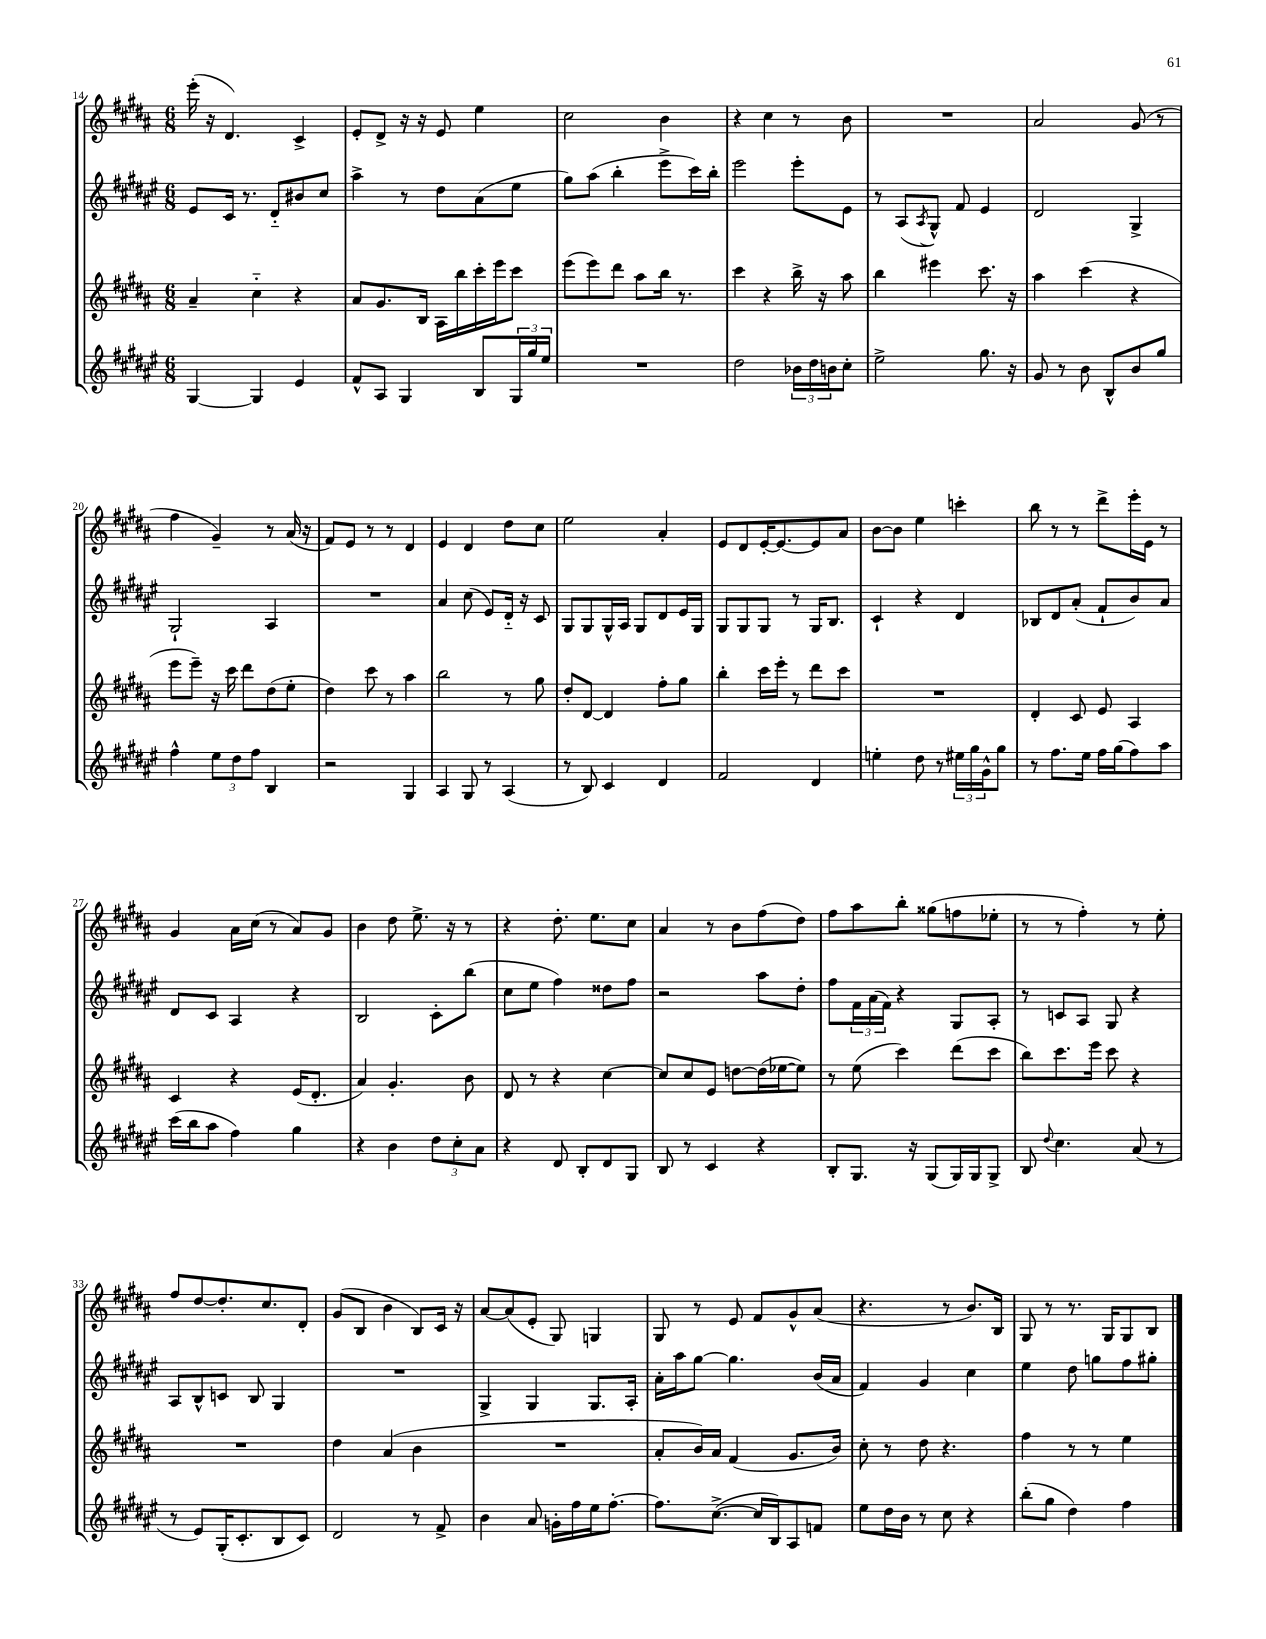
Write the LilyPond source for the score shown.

<<
\new StaffGroup <<
\new Staff = "s0" {
    \clef treble \key b \major \numericTimeSignature \time 6/8
    e'''16-.( r16 dis'4.) cis'4-> |
    e'8-. dis'8-> r16 r16 e'8 e''4 |
    cis''2 b'4 |
    r4 cis''4 r8 b'8 |
    R2. |
    ais'2 gis'8( r8 |
    fis''4 gis'4--) r8 ais'16( r16 |
    fis'8) e'8 r8 r8 dis'4 |
    e'4 dis'4 dis''8 cis''8 |
    e''2 ais'4-. |
    e'8 dis'8 e'16~-. e'8.~ e'8 ais'8 |
    b'8~ b'8 e''4 c'''4-. |
    b''8 r8 r8 dis'''8-> e'''16-. e'16 r8 |
    gis'4 ais'16 cis''16( r8 ais'8) gis'8 |
    b'4 dis''8 e''8.-> r16 r8 |
    r4 dis''8.-. e''8. cis''8 |
    ais'4 r8 b'8 fis''8( dis''8) |
    fis''8 ais''8 b''8-. gisis''8( f''8 ees''8-. |
    r8 r8 fis''4-.) r8 e''8-. |
    fis''8 dis''8~ dis''8.-. cis''8. dis'8-. |
    gis'8( b8 b'4 b8) cis'16 r16 |
    ais'8~ ais'8( e'8-. gis8) g4 |
    gis8 r8 e'8 fis'8 gis'8-^ ais'8( |
    r4. r8 b'8.) b16 |
    gis8 r8 r8. gis16 gis8 b8 \bar "|." |
}
\new Staff = "s1" {
    \clef treble \key fis \major \numericTimeSignature \time 6/8
    eis'8 cis'16 r8. dis'8-_ bis'8 cis''8 |
    ais''4-> r8 dis''8 ais'8( eis''8 |
    gis''8) ais''8( b''4-. eis'''8-> cis'''16) b''16-. |
    eis'''2 eis'''8-. eis'8 |
    r8 ais8( \acciaccatura { ais8 } gis8-^) fis'8 eis'4 |
    dis'2 gis4-> |
    gis2-! ais4 |
    R2. |
    ais'4 cis''8( eis'8) dis'16-_ r16 cis'8 |
    gis8 gis8 gis16-^ ais16 gis8 dis'8 eis'16 gis16 |
    gis8 gis8 gis8 r8 gis16 b8. |
    cis'4-! r4 dis'4 |
    bes8 dis'8 ais'8-.( fis'8-! b'8) ais'8 |
    dis'8 cis'8 ais4 r4 |
    b2 cis'8-. b''8( |
    cis''8 eis''8 fis''4) disis''8 fis''8 |
    r2 ais''8 dis''8-. |
    fis''8 \tuplet 3/2 { fis'16 ais'16( fis'16) } r4 gis8 ais8-. |
    r8 c'8 ais8 gis8 r4 |
    ais8 b8-^ c'8 b8 gis4 |
    R2. |
    gis4-> gis4 gis8. ais16-. |
    ais'16-. ais''16 gis''8~ gis''4. b'16( ais'16 |
    fis'4) gis'4 cis''4 |
    eis''4 dis''8 g''8 fis''8 gis''8-. \bar "|." |
}
\new Staff = "s2" {
    \clef treble \key b \major \numericTimeSignature \time 6/8
    ais'4-- cis''4-_ r4 |
    ais'8 gis'8. b16 ais16 b''16 cis'''16-. e'''16 cis'''8 |
    e'''8( e'''8) dis'''8 ais''8 b''16 r8. |
    cis'''4 r4 b''16-> r16 ais''8 |
    b''4 eis'''4 cis'''8. r16 |
    ais''4 cis'''4( r4 |
    e'''8 e'''8--) r16 cis'''16 dis'''8 dis''8( e''8-. |
    dis''4) cis'''8 r8 ais''4 |
    b''2 r8 gis''8 |
    dis''8-. dis'8~ dis'4 fis''8-. gis''8 |
    b''4-. cis'''16 e'''16-. r8 dis'''8 cis'''8 |
    R2. |
    dis'4-. cis'8 e'8 ais4 |
    cis'4 r4 e'16( dis'8.-. |
    ais'4) gis'4.-. b'8 |
    dis'8 r8 r4 cis''4~ |
    cis''8 cis''8 e'8 d''8~ d''16( ees''16~ ees''8) |
    r8 e''8( cis'''4) dis'''8( cis'''8 |
    b''8) cis'''8. e'''16 cis'''8 r4 |
    R2. |
    dis''4 ais'4( b'4 |
    R2. |
    ais'8-. b'16) ais'16 fis'4( gis'8. b'16) |
    cis''8-. r8 dis''8 r4. |
    fis''4 r8 r8 e''4 \bar "|." |
}
\new Staff = "s3" {
    \clef treble \key fis \major \numericTimeSignature \time 6/8
    gis4~ gis4 eis'4 |
    fis'8-^ ais8 gis4 b8 \tuplet 3/2 { gis16 gis''16 eis''16 } |
    R2. |
    dis''2 \tuplet 3/2 { bes'16 dis''16 b'16 } cis''8-. |
    eis''2-> gis''8. r16 |
    gis'8 r8 b'8 b8-^ b'8 gis''8 |
    fis''4-^ \tuplet 3/2 { eis''8 dis''8 fis''8 } b4 |
    r2 gis4 |
    ais4 gis8 r8 ais4( |
    r8 b8) cis'4 dis'4 |
    fis'2 dis'4 |
    e''4-. dis''8 r8 \tuplet 3/2 { eis''16 gis''16 gis'16-^ } gis''8 |
    r8 fis''8. eis''16 fis''16 gis''16( fis''8) ais''8 |
    cis'''16( b''16 ais''8 fis''4) gis''4 |
    r4 b'4 \tuplet 3/2 { dis''8 cis''8-. ais'8 } |
    r4 dis'8 b8-. dis'8 gis8 |
    b8 r8 cis'4 r4 |
    b8-. gis8. r16 gis8( gis16) gis16 gis8-> |
    b8 \appoggiatura { dis''8 } cis''4. ais'8( r8 |
    r8 eis'8) gis16-.( cis'8.-. b8 cis'8) |
    dis'2 r8 fis'8-> |
    b'4 ais'8 g'16-. fis''16 eis''16 fis''8.~-. |
    fis''8. cis''8.~->( cis''16 b16) ais8 f'8 |
    eis''8 dis''16 b'16 r8 cis''8 r4 |
    b''8-.( gis''8 dis''4) fis''4 \bar "|." |
}
>>
>>
\layout { \context { \Score currentBarNumber = #14 } }
